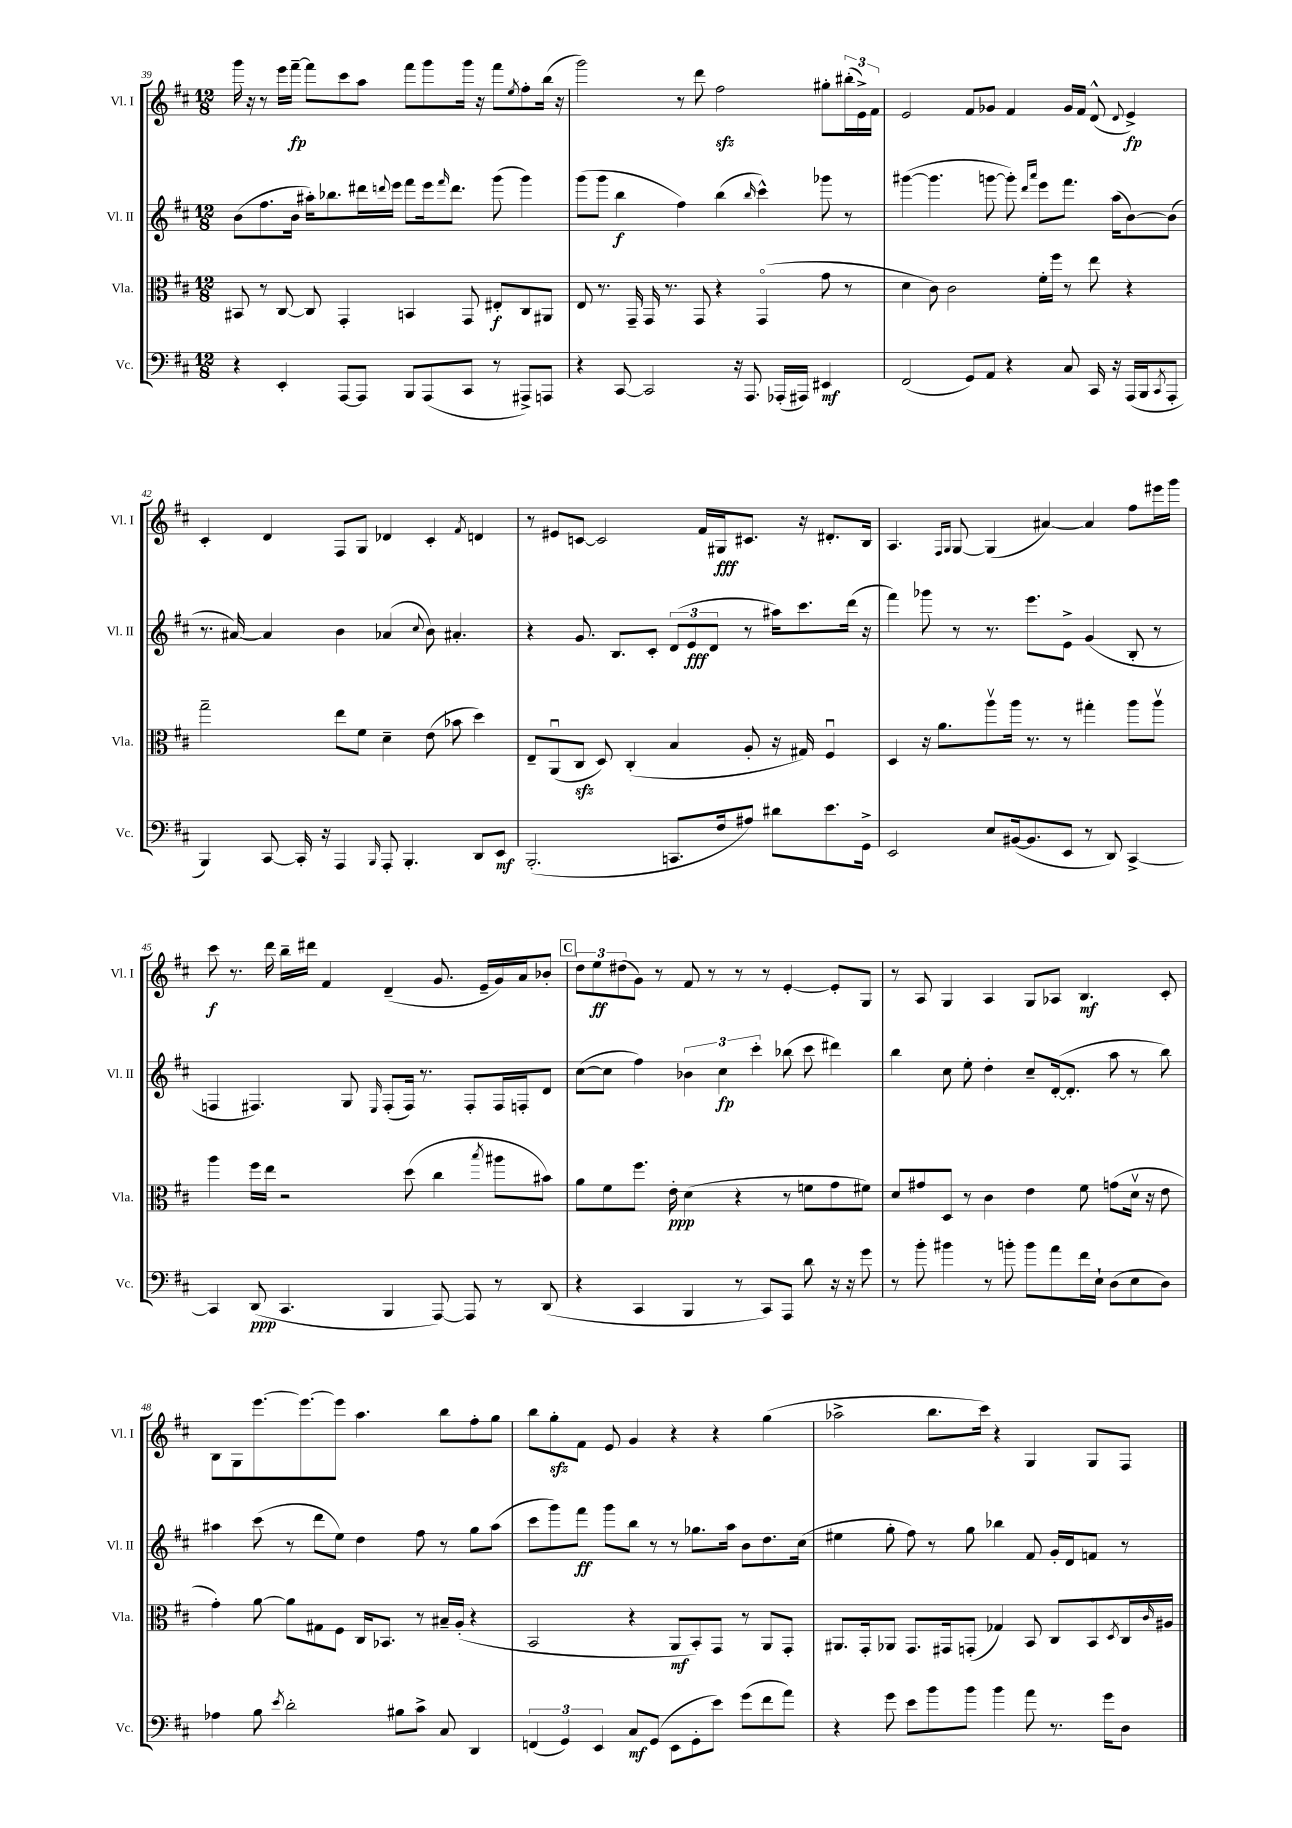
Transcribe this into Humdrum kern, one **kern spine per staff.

**kern	**kern	**kern	**kern
*staff4	*staff3	*staff2	*staff1
*clefF4	*clefC3	*clefG2	*clefG2
*k[f#c#]	*k[f#c#]	*k[f#c#]	*k[f#c#]
*M12/8	*M12/8	*M12/8	*M12/8
4r	8BB#	(8b	16ggg
.	.	.	16r
.	8r	8.ff#	8r
4EE'	[8C#	.	16eee
.	.	16b	[16fff#~
.	8C#]	16aa#')	8fff#]
.	.	8.bb-	.
[8AAA	4GG'	.	8ccc#
8AAA]	.	16ddd#	8aa
.	.	8qqddd	.
.	.	16eee	.
8BBB	4BB	8fff#	8fff#
(8AAA	.	16eee	8ggg
.	.	16qqfff#	.
.	.	8.ddd	.
8CC#	8GG	.	16ggg
.	.	.	16r
8r	8E#'	(8ggg	8fff#
.	.	.	8qee
8AAA#^)	8C#	4ggg)	8ff#'
8AAA	8AA#	.	(16bb
.	.	.	16r
=	=	=	=
4r	8E	(8ggg	2ggg)
.	8.r	8ggg	.
[8CC#	.	4bb	.
.	16GG~	.	.
2CC#]	16GG	.	.
.	8.r	.	.
.	.	4ff#)	8r
.	8GG	.	8ddd
.	4r	(4bb	2ff#
16r	.	.	.
8.AAA	.	.	.
.	.	16qqbb	.
.	(4GGo	4ccc#^^)	.
(16AAA-'	.	.	.
16AAA#)	.	.	.
4EE#	8g	8ggg-	8gg#'
.	8r	8r	(24bb#'
.	.	.	24e^)
.	.	.	24f#
=	=	=	=
(2FF#	4d	([4ggg#	2e
.	8c#)	4.ggg#]	.
.	2c#	.	.
8GG)	.	.	8f#
8AA	.	[8ggg	8g-
4r	.	8ggg'])	4f#
.	.	16qqddd	.
.	.	16qqaaa	.
.	16f#'	8eee	.
.	16ff#	.	.
8C#	8r	8.fff#	16g-
.	.	.	16f#
16CC#	8ee	.	(8d^^
16r	.	(16aa	.
.	.	.	8qqd
(16AAA	4r	[8b)	4e^)
16BBB	.	.	.
8qCC#	.	.	.
8AAA'	.	(8b]	.
=	=	=	=
4BBB)	2gg~	8.r	4c#'
.	.	[16a#)	.
[8CC#	.	4a#]	4d
16CC#']	.	.	.
16r	.	.	.
4AAA	8ee	4b	8F#
.	8f#	.	8G
16qqBBB	.	.	.
8AAA'	4d~	(4a-	4d-
4.BBB'	.	.	.
.	.	8qqcc#	.
.	(8e	8b)	4c#'
.	8b-	4.a#'	.
.	.	.	8qf#
8DD	4dd)	.	4d
8EE	.	.	.
=	=	=	=
(2.BBB'	8E~	4r	8r
.	(8AAu	.	8e#
.	8C#	8.g	[8c
.	8D)	.	2c]
.	.	8.B	.
.	(4C#'	.	.
.	.	8c#'	.
8.CC	4B	(12d	.
.	.	12e	.
.	.	.	16f#
.	.	12d	.
16F#	.	.	16G#
8A#)	8A'	8r	8.c#
8d#	16r	16aa#)	.
.	16G#)	8.ccc#	16r
8.e	4F#u	.	8.d#'
.	.	(16ddd	.
16GG^	.	16r	16B
=	=	=	=
2EE	4D	4fff#)	4.A
.	16r	8ggg-	.
.	8.a	.	.
.	.	.	16qqF#
.	.	.	16qqG
.	.	8r	[8G
8E	8aav	8.r	(4G]
([16BB#	16aa	.	.
8.BB#]	8.r	8.eee	.
.	.	.	[4a#)
8EE	8r	8e^	.
8r	4gg#'	(4g	4a#]
8DD)	.	.	.
[4CC#^	8aa	8B'	8ff#
.	8aav	8r	16eee#
.	.	.	16ggg
=	=	=	=
4CC#]	4aa	4F	8ccc#
.	.	.	8.r
(8DD	16ff#	4.F#)	.
.	16ee	.	16ddd
4.CC#	2r	.	16bb~
.	.	.	16ddd#
.	.	.	4f#
.	.	8G	.
.	.	16qqE	.
4BBB	.	(8F#'	(4d~
.	(8dd	16F#)	.
.	.	8.r	.
[8AAA)	4cc#	.	8.g
8AAA]	.	8F#'	.
.	.	.	16e~
.	8qbb	.	.
8r	8aa#	16F#	16g)
.	.	16F'	16a
(8DD	8b#)	8d	8b-'
=	=	=	=
4r	8a	([8cc#	12dd
.	.	.	12ee
.	8f#	8cc#]	.
.	.	.	(12dd#
4CC#	8.ff#	4ff#)	8g)
.	.	.	8r
.	16e'	.	.
4BBB	(4d	6b-	8f#
.	.	.	8r
.	.	6cc#	.
8r	4r	.	8r
.	.	6ccc#'	.
8CC#)	.	.	8r
8AAA	8r	(8bb-	[4e'
8d	8f	8ccc#	.
16r	8g	4ddd#)	8e']
16r	.	.	.
8g	8f#)	.	8G
=	=	=	=
8r	8d	4bb	8r
8b'	8g#	.	8A
4b#	8D	8cc#	4G
.	8r	8ee'	.
8r	4c#	4dd'	4A
8b'	.	.	.
8b	4e	8cc#~	8G
8a	.	([16d'	8A-
.	.	8.d']	.
16f#	8f#	.	4.B
16E`	.	.	.
(8D	(8g	8aa	.
8E	16dv	8r	.
.	16r	.	.
8D)	8e	8bb)	8c#'
=	=	=	=
4A-	4g')	4aa#	8B
.	.	.	8G
8B	[8a	(8ccc#	[8.eee
8qe	.	.	.
2d'	8a]	8r	.
.	.	.	8.eee_
.	8G#	8ddd	.
.	8F#	8ee)	8eee]
.	16C#	4dd	4.aa
.	8.BB-	.	.
8B#	.	.	.
8c#^	8r	8ff#	.
8C#	16B#~	8r	8bb
.	(16A'	.	.
4DD	4r	8gg	8ff#'
.	.	(8aa#	8gg
=	=	=	=
(6FF	2BB	8ccc#	8bb
.	.	8ggg)	8gg'
6GG)	.	.	.
.	.	8fff#	8f#
6EE	.	.	.
.	.	8ggg	8e
8C#	4r	8bb	4g
(8GG	.	8r	.
8EE	8AA	8r	4r
8GG'	8BB')	8.gg-	.
8e)	8GG	.	4r
.	.	16aa	.
(8g	8r	8b	.
8f#	8AA	8.dd	(4gg
8a)	8GG'	.	.
.	.	(16cc#	.
=	=	=	=
4r	8.AA#	4ee#	2aa-^
.	16GG'	.	.
8g	8AA-	8gg'	.
8e	8.GG	8ff#)	.
8b	.	8r	8.bb
.	16GG#	.	.
8b	(8GG'	8gg	.
.	.	.	16ccc#)
4b	4G-)	4bb-	4r
8a	8BB	8f#	4G
8.r	8C#	16g'	.
.	.	16d	.
.	8BBo	8f	8G
16g	.	.	.
.	8qD	.	.
8D	16C#	8r	8F#
.	16qqc#	.	.
.	16A#	.	.
==	==	==	==
*-	*-	*-	*-
